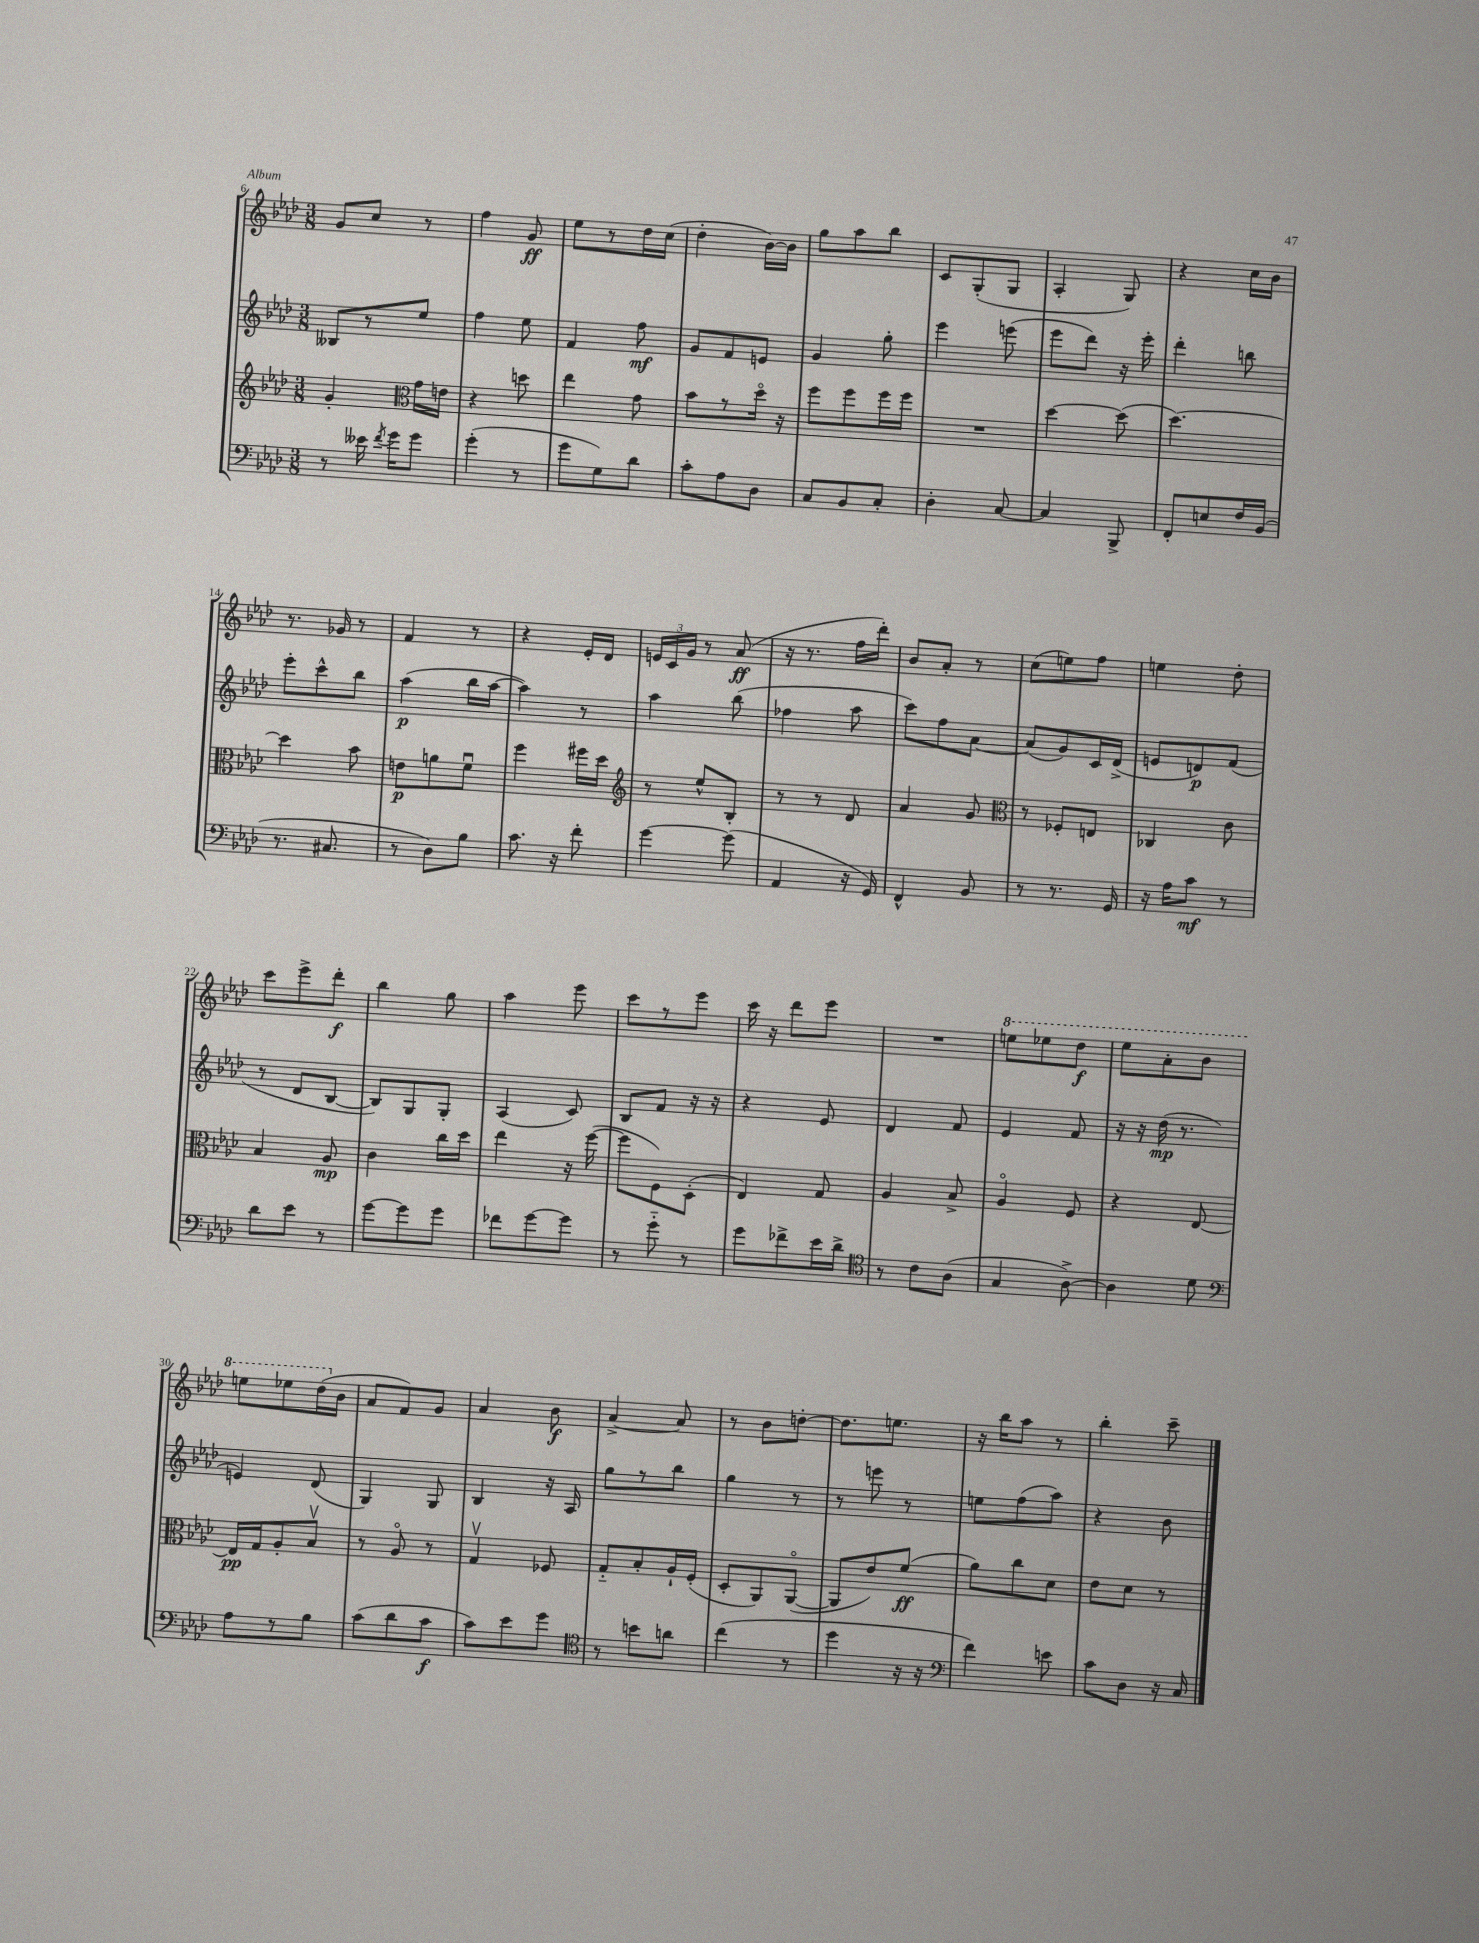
<<
\new StaffGroup <<
\new Staff = "s0" {
    \clef treble \key aes \major \numericTimeSignature \time 3/8
    \autoBeamOff g'8[ c''8] r8 |
    f''4 g'8\ff |
    ees''8[ r8 des''16 c''16]( |
    des''4-. bes'16[~) bes'16] |
    g''8[ aes''8 bes''8] |
    c'8[ g8-.( g8] |
    aes4-. g8) |
    r4 c''16[ bes'16] |
    r8. ges'16 r8 |
    f'4 r8 |
    r4 ees'16[-. des'16] |
    \tuplet 3/2 { e'16[ c'16 g'16] } r8 aes'8\ff( |
    r16 r8. f''16[ des'''16]-.) |
    bes'8[ aes'8]-. r8 |
    c''8[( e''8) f''8] |
    e''4 des''8-. |
    c'''8[ ees'''8-> des'''8]-.\f |
    bes''4 g''8 |
    aes''4 ees'''8 |
    c'''8[ r8 ees'''8] |
    c'''16 r16 des'''8[ ees'''8] |
    R4. |
    \ottava #1 e'''8[ ees'''8 des'''8]\f |
    ees'''8[ aes''8-. bes''8] |
    e'''8[ ees'''8 des'''16( \ottava #0 bes'16] |
    aes'8[ f'8) g'8] |
    aes'4 bes'8\f |
    aes'4~-> aes'8 |
    r8 bes'8[ d''8]~-. |
    d''8.[ e''8.] |
    r16 bes''16[ aes''8] r8 |
    bes''4-. c'''8-- \bar "|." |
}
\new Staff = "s1" {
    \clef treble \key aes \major \numericTimeSignature \time 3/8
    \autoBeamOff beses8[ r8 ees''8] |
    f''4 ees''8 |
    f'4 f''8\mf |
    g'8[ f'8 e'8] |
    g'4 g''8-. |
    ees'''4 e'''8( |
    ees'''8[ des'''8]) r16 ees'''16-. |
    des'''4-. b''8 |
    ees'''8[-. c'''8-^ bes''8] |
    aes''4\p( bes''16[ aes''16]~ |
    aes''4) r8 |
    aes''4 bes''8( |
    fes''4 aes''8 |
    c'''8[) f''8 aes'8]~ |
    aes'8[( g'8) c'16 des'16]->( |
    e'8[ d'8\p) f'8]( |
    r8 des'8[ bes8]~ |
    bes8[) g8 g8]-. |
    aes4( c'8) |
    bes8[ f'8] r16 r16 |
    r4 ees'8 |
    des'4 f'8 |
    ees'4 f'8 |
    r16 r16 des''16\mp( r8. |
    e'4) des'8( |
    g4) g8 |
    bes4 r16 aes16 |
    g''8[ r8 bes''8] |
    g''4 r8 |
    r8 e'''8 r8 |
    e''8[ f''8( aes''8]) |
    r4 bes'8 \bar "|." |
}
\new Staff = "s2" {
    \clef treble \key aes \major \numericTimeSignature \time 3/8
    \autoBeamOff g'4-. \clef alto g'16[ e'16] |
    r4 d''8 |
    ees''4 g'8 |
    bes'8[ r8 des''16]\flageolet r16 |
    f''8[ f''8 f''16 f''16] |
    R4. |
    des''4~ des''8( |
    des''4.~) |
    des''4 bes'8 |
    e'8[\p a'8 f'8]\downbow |
    f''4 fis''16[ des''16] |
    \clef treble r8 ees''8[-^ bes8]-. |
    r8 r8 des'8 |
    aes'4 g'8 |
    \clef alto r8 fes8[-. e8] |
    ces4 c'8 |
    bes4 aes8\mp |
    c'4 c''16[ des''16] |
    ees''4 r16 f''16~( |
    f''8[ f8) des8]-.( |
    ees4) g8 |
    aes4 bes8-> |
    aes4\flageolet f8 |
    r4 ees8~ |
    ees16[\pp g16 aes8-. bes8]\upbow |
    r8 aes8\flageolet r8 |
    g4\upbow fes8 |
    g8[-_ bes8-. aes16-! f16]-.( |
    des8[-. aes,8) aes,8]~\flageolet( |
    aes,8[ ees'8) f'8]\ff( |
    aes'8[) c''8 des'8] |
    ees'8[ des'8] r8 \bar "|." |
}
\new Staff = "s3" {
    \clef bass \key aes \major \numericTimeSignature \time 3/8
    \autoBeamOff r8 eeses'16 \acciaccatura { f'8 } g'16[ g'8] |
    g'4-.( r8 |
    g'8[ g8) des'8] |
    c'8[-. aes8 des8] |
    c8[ bes,8 c8]-. |
    des4-. c8~ |
    c4 bes,,8-> |
    f,8[-. e8 f16 bes,16]( |
    r8. cis8. |
    r8 des8[) bes8] |
    c'8. r16 f'8-. |
    g'4~ g'8( |
    aes,4 r16 g,16) |
    f,4-^ bes,8 |
    r8 r8. g,16 |
    r16 aes16[ c'8]\mf r8 |
    des'8[ ees'8] r8 |
    g'8[~ g'8 g'8] |
    fes'8[ g'8~ g'8] |
    r8 g'8-_ r8 |
    g'8[ fes'8-> ees'16 des'16]-> |
    \clef tenor r8 c'8[ aes8]( |
    g4 aes8~->) |
    aes4 des'8 |
    \clef bass aes8[ r8 bes8] |
    c'8[( des'8 c'8]\f |
    c'8[) ees'8 g'8] |
    \clef tenor r8 b'8[ a'8] |
    c''4( r8 |
    des''4 r16 r16 |
    \clef bass f'4) e'8 |
    c'8[ des8] r16 c16 \bar "|." |
}
>>
>>
\layout { \context { \Score currentBarNumber = #6 } }
